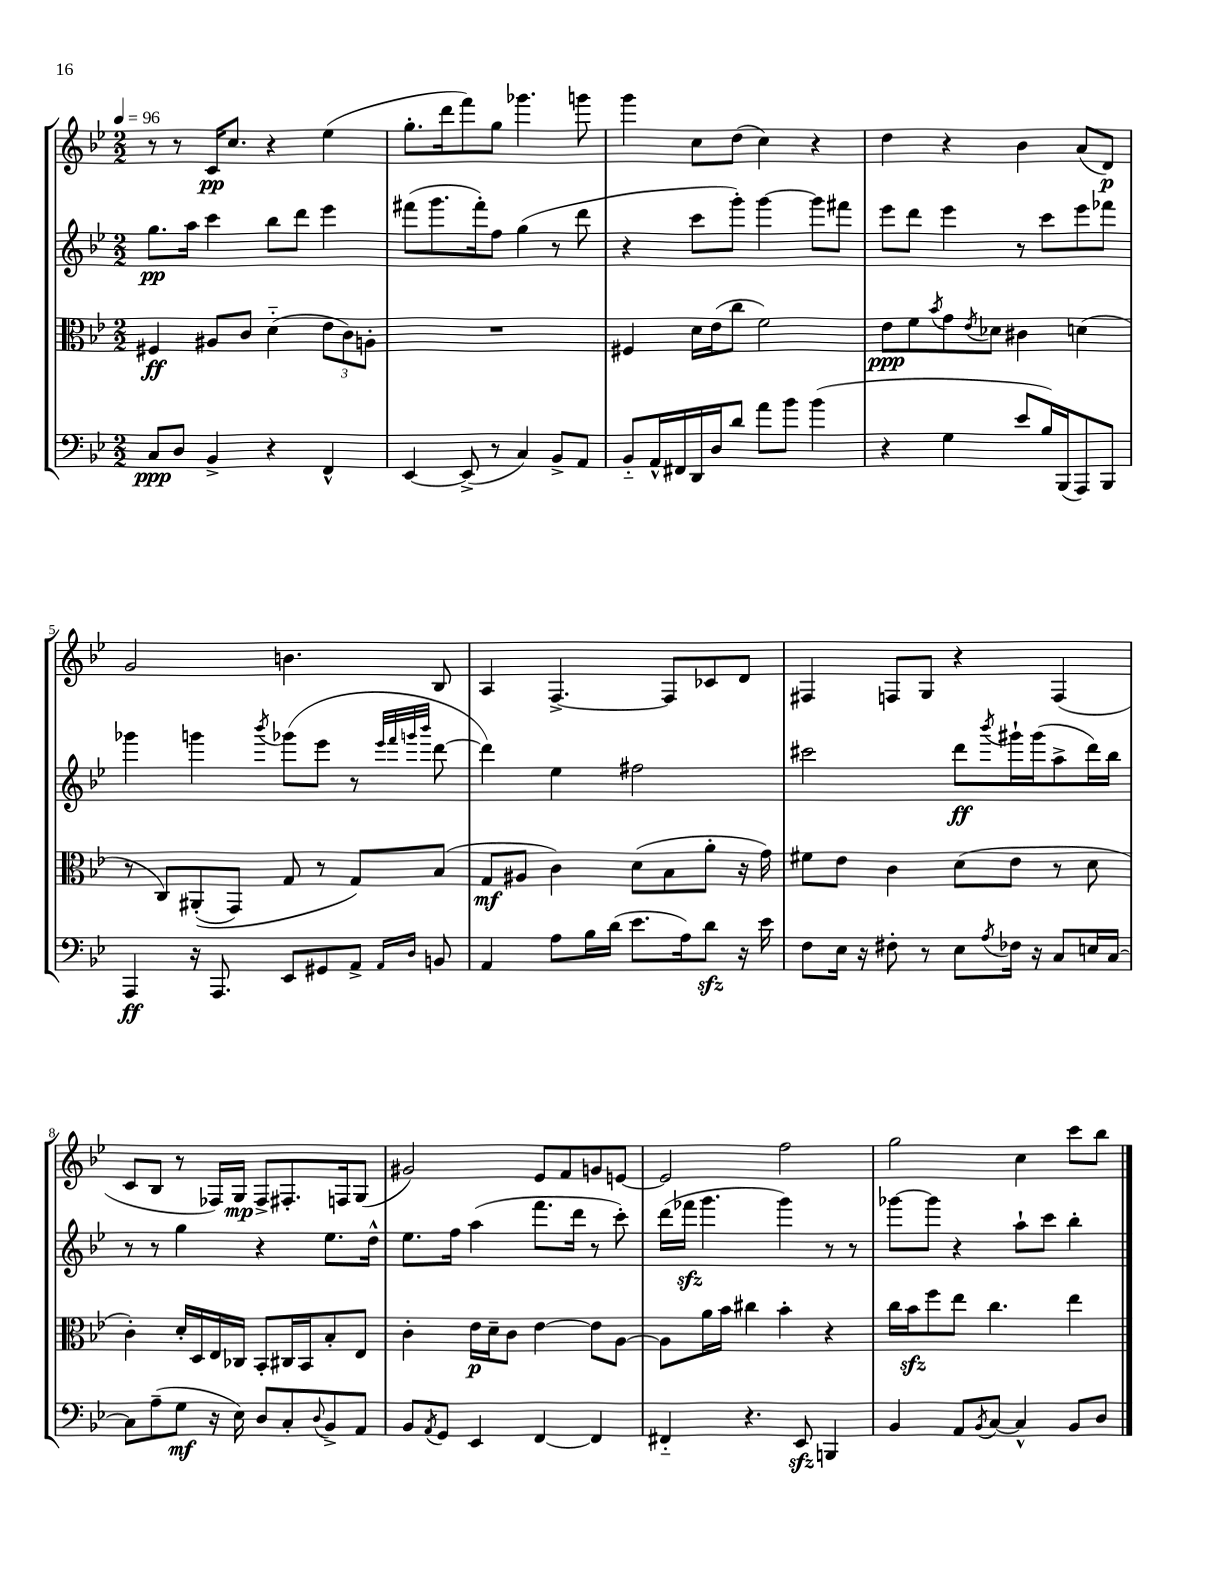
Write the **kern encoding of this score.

**kern	**kern	**kern	**kern
*staff4	*staff3	*staff2	*staff1
*clefF4	*clefC3	*clefG2	*clefG2
*k[b-e-]	*k[b-e-]	*k[b-e-]	*k[b-e-]
*M2/2	*M2/2	*M2/2	*M2/2
*MM96	*MM96	*MM96	*MM96
8C	4F#	8.gg	8r
8D	.	.	8r
.	.	16aa	.
4BB-^	8A#	4ccc	16c
.	.	.	8.cc
.	8c	.	.
4r	(4d'~	8bb-	4r
.	.	8ddd	.
4FF^^	12e-	4eee-	(4ee-
.	12c)	.	.
.	12A'	.	.
=	=	=	=
[4EE-	1r	(8fff#	8.gg'
.	.	8.ggg	.
.	.	.	16ddd
(8EE-^]	.	.	8fff)
.	.	16fff#')	.
8r	.	8ff	8gg
4C)	.	(4gg	4.ggg-
8BB-^	.	8r	.
8AA	.	8ddd	8ggg
=	=	=	=
8BB-'~	4F#	4r	4ggg
16AA^^	.	.	.
16FF#	.	.	.
16DD	16d	8ccc	8cc
16D	(16e-	.	.
8d	8cc	8ggg')	(8dd
8a	2f)	[4ggg	4cc)
8b-	.	.	.
(4b-	.	8ggg]	4r
.	.	8fff#	.
=	=	=	=
4r	8e-	8eee-	4dd
.	8f	8ddd	.
.	8qb-	.	.
4G	8g	4eee-	4r
.	8qe-	.	.
.	8d-	.	.
8e-	4c#	8r	4b-
16B-)	.	8ccc	.
(16BBB-	.	.	.
8AAA)	(4d	8eee-	(8a
8BBB-	.	8fff-	8d)
=	=	=	=
4AAA	8r	4ggg-	2g
.	8C)	.	.
16r	&((8AA#'	4ggg	.
8.AAA	.	.	.
.	8GG)	.	.
.	.	8qbbb-	.
8EE-	8G	(8ggg-	4.b
8GG#	8r	8eee-	.
8AA^	8G&)	8r	.
.	.	32qqeee-	.
.	.	32qqfff	.
16qqAA	.	32qqggg	.
16qqD	.	32qqbbb-	.
8BB	(8B-	[8ddd	8B-
=	=	=	=
4AA	8G	4ddd])	4A
.	8A#	.	.
8A	4c)	4ee-	[4.F^
16B-	.	.	.
(16d	.	.	.
8.e-	(8d	2ff#	.
.	8B-	.	8F]
16A)	.	.	.
8d	8a'	.	8c-
16r	16r	.	8d
16e-	16g)	.	.
=	=	=	=
8F	8f#	2ccc#	4F#
16E-	8e-	.	.
16r	.	.	.
8F#'	4c	.	8F
8r	.	.	8G
8E-	(8d	8ddd	4r
8qA	.	8qbbb-	.
16F-	8e-	16ggg#`	.
16r	.	(16ggg#	.
8C	8r	8aa^	(4F
16E	8d	16ddd)	.
[16C	.	16bb-	.
=	=	=	=
8C]	4c')	8r	8c
(8A~	.	8r	8B-
8G	16d'	4gg	8r
.	16D	.	.
16r	16E-	.	16F-)
16E-)	16C-	.	16G
8D	8BB-'	4r	8F-^
8C'	16C#	.	8.F#'
.	16BB-	.	.
8qqD	.	.	.
8BB-^	8B-'	8.ee-	.
.	.	.	16F
8AA	8E-	.	(8G
.	.	16dd^^	.
=	=	=	=
8BB-	4c'	8.ee-	2g#)
8qAA	.	.	.
8GG	.	.	.
.	.	16ff	.
4EE-	16e-	(4aa	.
.	16d~	.	.
.	8c	.	.
[4FF	[4e-	8.fff	8e-
.	.	.	8f
.	.	16ddd	.
4FF]	8e-]	8r	8g
.	[8A	8ccc')	[8e
=	=	=	=
4FF#'~	8A]	(16ddd	2e]
.	.	16fff-	.
.	16a	4.ggg	.
.	16b-	.	.
4.r	4cc#	.	.
.	4b-'	4ggg)	2ff
8EE-	.	.	.
4BBB	4r	8r	.
.	.	8r	.
=	=	=	=
4BB-	16cc	[8ggg-	2gg
.	16b-	.	.
.	8ff	8ggg-]	.
8AA	8ee-	4r	.
8qBB-	.	.	.
[8C	4.cc	.	.
4C^^]	.	8aa`	4cc
.	.	8ccc	.
8BB-	4ee-	4bb-'	8ccc
8D	.	.	8bb-
==	==	==	==
*-	*-	*-	*-
